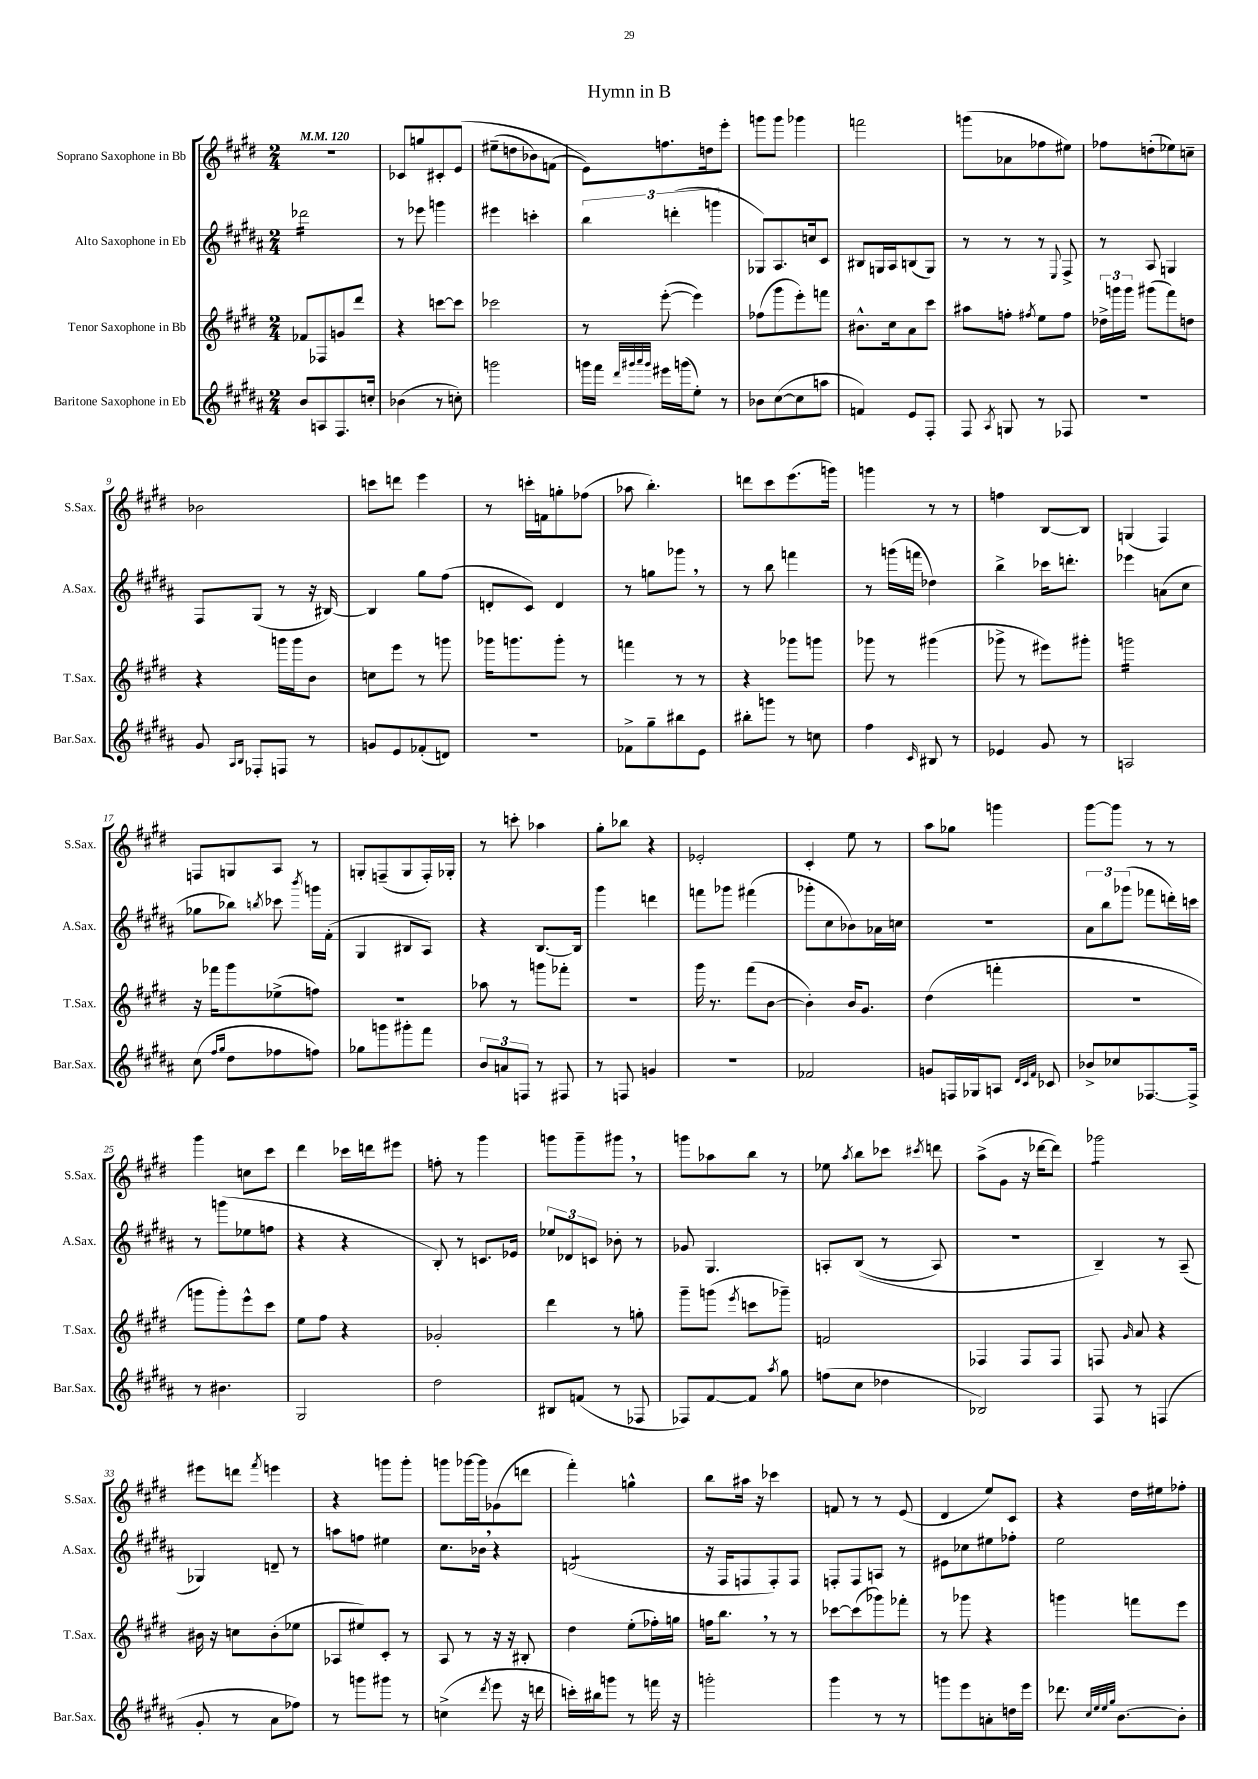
\header { title = "Hymn in B" }
<<
\new StaffGroup <<
\new Staff = "s0" \with { instrumentName = "Soprano Saxophone in Bb" shortInstrumentName = "S.Sax." } {
    \clef treble \key e \major \numericTimeSignature \time 2/4 \tempo 4 = 120
    \autoBeamOff R2 |
    ces'8[ g''8 cis'8-. e'8]\( |
    eis''8[--( d''8 bes'8) f'8]( |
    e'8[)\) f''8. d''16 e'''8]-. |
    g'''8[ g'''8] ges'''4 |
    f'''2 |
    g'''8[( aes'8 fes''8 eis''8]) |
    fes''8[ d''8-.( ees''8) c''8]-- |
    bes'2 |
    c'''8[ d'''8] e'''4 |
    r8 c'''16[-. f'16 g''8-. fes''8]( |
    aes''8 b''4.-.) |
    d'''8[ cis'''8 e'''8.( g'''16]) |
    g'''4 r8 r8 |
    f''4 b8[~ b8] |
    g4( fis4) |
    f8[ g8 a8] r8 |
    g8[-. f8--( g8 f16-.) ges16]-. |
    r8 c'''8-. aes''4 |
    gis''8[-. bes''8] r4 |
    ees'2-. |
    cis'4-. e''8 r8 |
    a''8[ ges''8] g'''4 |
    gis'''8[~ gis'''8] r8 r8 |
    gis'''4 c''8[ cis'''8] |
    dis'''4 ces'''16[ d'''16 eis'''8] |
    f''8-. r8 gis'''4 |
    g'''8[ g'''8-- gis'''8] \breathe r8 |
    g'''8[ aes''8 b''8] r8 |
    ees''8 \acciaccatura { a''8 } b''8[ ces'''8] \acciaccatura { cis'''8 } d'''8 |
    a''8[->( gis'8] r16 des'''16[~ des'''8]) |
    ges'''2:8 |
    eis'''8[ d'''8] \acciaccatura { fis'''8 } e'''4 |
    r4 g'''8[ g'''8]-. |
    g'''8[ ges'''16~ ges'''16 ges'8( d'''8] |
    fis'''4-.) g''4-^ |
    b''8[ ais''16] r16 ces'''4 |
    f'8 r8 r8 e'8( |
    dis'4 e''8[) cis'8] |
    r4 dis''16[ eis''16 fes''8]-. \bar "|." |
}
\new Staff = "s1" \with { instrumentName = "Alto Saxophone in Eb" shortInstrumentName = "A.Sax." } {
    \clef treble \key b \major \numericTimeSignature \time 2/4
    \autoBeamOff des'''2:16 |
    r8 ees'''8 g'''4 |
    eis'''4 c'''4-. |
    \tuplet 3/2 { b''4 d'''4-.( g'''4 } |
    ges8[) ais8. c''16 cis'8] |
    bis8[ g16 ais16 b8( g8]) |
    r8 r8 r8 \appoggiatura { e8 } fis8-> |
    r8 ais8 g4 |
    fis8[ gis8]( r8 r16 bis16~) |
    bis4 gis''8[ fis''8]( |
    d'8[-. cis'8]) d'4 |
    r8 g''8[ ges'''8] \breathe r8 |
    r8 b''8 f'''4 |
    r8 g'''16[( f'''16] des''4) |
    b''4-> ces'''16[ d'''8.]-. |
    ees'''4 a'8[( cis''8] |
    ges''8[ bes''8]) \acciaccatura { b''8 } ces'''8 \acciaccatura { b'''8 } g'''16[ fis'16]-.( |
    gis4 bis8[ ais8]) |
    r4 b8.[~ b16] |
    gis'''4 d'''4 |
    f'''8[ ges'''8] fis'''4( |
    ges'''8[-. cis''8 bes'8) aes'16 c''16] |
    R2 |
    \tuplet 3/2 { ais'8[ b''8 ges'''8]( } fes'''8[ d'''16-.) c'''16] |
    r8 g'''8[( ees''8 f''8] |
    r4 r4 |
    b8-.) r8 c'8.[ ees'16] |
    \tuplet 3/2 { ees''8[ des'8 c'8] } bes'8-. r8 |
    ges'8 gis4. |
    a8[-. b8](\( r8 a8) |
    r2 |
    b4--\) r8 ais8--( |
    ges4) d'8-- r8 |
    a''8[ f''8] eis''4 |
    cis''8.[ bes'16] \breathe r4 |
    d'2:8( |
    r16 fis16[ f8 f8-.) f8] |
    f8[-. f8 a8] r8 |
    eis'8[ ces''8 eis''8 fes''8]-. |
    e''2 \bar "|." |
}
\new Staff = "s2" \with { instrumentName = "Tenor Saxophone in Bb" shortInstrumentName = "T.Sax." } {
    \clef treble \key e \major \numericTimeSignature \time 2/4
    \autoBeamOff fes'8[ fes8 g'8 dis'''8] |
    r4 c'''8[~ c'''8] |
    ces'''2 |
    r8 e'''8~-.( e'''4) |
    fes''8[( gis'''8 e'''8-.) f'''8] |
    bis'8.[-^ cis''16 a'8 cis'''8] |
    ais''8[ f''8]-. \acciaccatura { fis''8 } e''8[ fis''8] |
    \tuplet 3/2 { des''16[-> g'''16 g'''16] } gis'''8[( fis'''8) d''8] |
    r4 g'''16[ g'''16 b'8] |
    c''8[ e'''8] r8 g'''8 |
    ges'''16[ g'''8. g'''8]-. r8 |
    f'''4 r8 r8 |
    r4 ges'''8[ g'''8] |
    ges'''8 r8 gis'''4( |
    ges'''8-> r8 eis'''8[) gis'''8]-. |
    g'''2:16 |
    r16 fes'''16[ gis'''8 ees''8->( f''8]) |
    r2 |
    aes''8 r8 g'''8[ fes'''8]-. |
    R2 |
    gis'''16 r8. fis'''8[( b'8]~ |
    b'4-.) b'16[ gis'8.] |
    dis''4( f'''4-. |
    R2 |
    g'''8[ g'''8-.) e'''8-^ cis'''8] |
    e''8[ fis''8] r4 |
    ges'2-. |
    dis'''4 r8 g''8-. |
    gis'''8[-- g'''8]( \acciaccatura { e'''8 } c'''8[ ges'''8]--) |
    f'2 |
    fes4 fes8[ fes8] |
    f8 \grace { gis'16 } a'8 r4 |
    bis'16 r16 c''8[ bis'8-.( ees''8] |
    aes8[ eis''8) cis'8]-. r8 |
    a8 r8 r16 r16 bis8-. |
    dis''4 e''8[-.( fes''16-.) g''16] |
    f''16[ b''8.] \breathe r8 r8 |
    ces'''8[~ ces'''8( ges'''8) fes'''8]-. |
    r8 ges'''8 r4 |
    g'''4 f'''8[ e'''8] \bar "|." |
}
\new Staff = "s3" \with { instrumentName = "Baritone Saxophone in Eb" shortInstrumentName = "Bar.Sax." } {
    \clef treble \key b \major \numericTimeSignature \time 2/4
    \autoBeamOff b'8[ a8 fis8. c''16]-. |
    bes'4( r8 c''8-.) |
    g'''2 |
    g'''16[ fis'''16] \grace { dis'''32[ gis'''32 ais'''32 gis'''32] } eis'''16[ g'''16( e''8]-.) r8 |
    bes'8[ cis''8~( cis''8 a''8] |
    f'4) e'8[ fis8]-. |
    fis8 \acciaccatura { ais8 } g8 r8 fes8 |
    r2 |
    gis'8 \grace { ais16[ b16] } fes8[-. f8] r8 |
    g'8[ e'8 fes'8-.( d'8]) |
    r2 |
    fes'8[-> gis''8-- bis''8 e'8] |
    bis''8[-. g'''8] r8 c''8 |
    fis''4 \grace { cis'16 } bis8 r8 |
    ees'4 gis'8 r8 |
    a2 |
    cis''8( \grace { fis''16[ gis''16] } dis''8[ fes''8 f''8]) |
    ges''8[ g'''8 gis'''8-. fis'''8] |
    \tuplet 3/2 { b'8[ a'8 f8] } r8 fis8 |
    r8 f8 g'4 |
    R2 |
    fes'2 |
    g'8[ f16 ges16 a8] \grace { dis'32[ cis'32 fis'32] } ces'8 |
    bes'8[-> ces''8 fes8.~ fes16]-> |
    r8 bis'4. |
    gis2 |
    dis''2 |
    bis8[ f'8]( r8 fes8 |
    fes8[) fis'8~ fis'8] \acciaccatura { ais''8 } gis''8 |
    f''8[( cis''8] des''4 |
    bes2) |
    fis8 r8 f4( |
    gis'8-. r8 ais'8[ fes''8]) |
    r8 g'''8[ gis'''8] r8 |
    c''4->( \acciaccatura { dis'''8 } e'''8 r16 d'''16 |
    c'''16[-.) bis''16 g'''8] r8 f'''16 r16 |
    g'''2-. |
    gis'''4 r8 r8 |
    g'''8[ e'''8 a'8-. d''16 e'''16] |
    des'''8. \grace { cis''32[ e''32 e''32 gis''32] } b'8.[~ b'8]-. \bar "|." |
}
>>
>>
